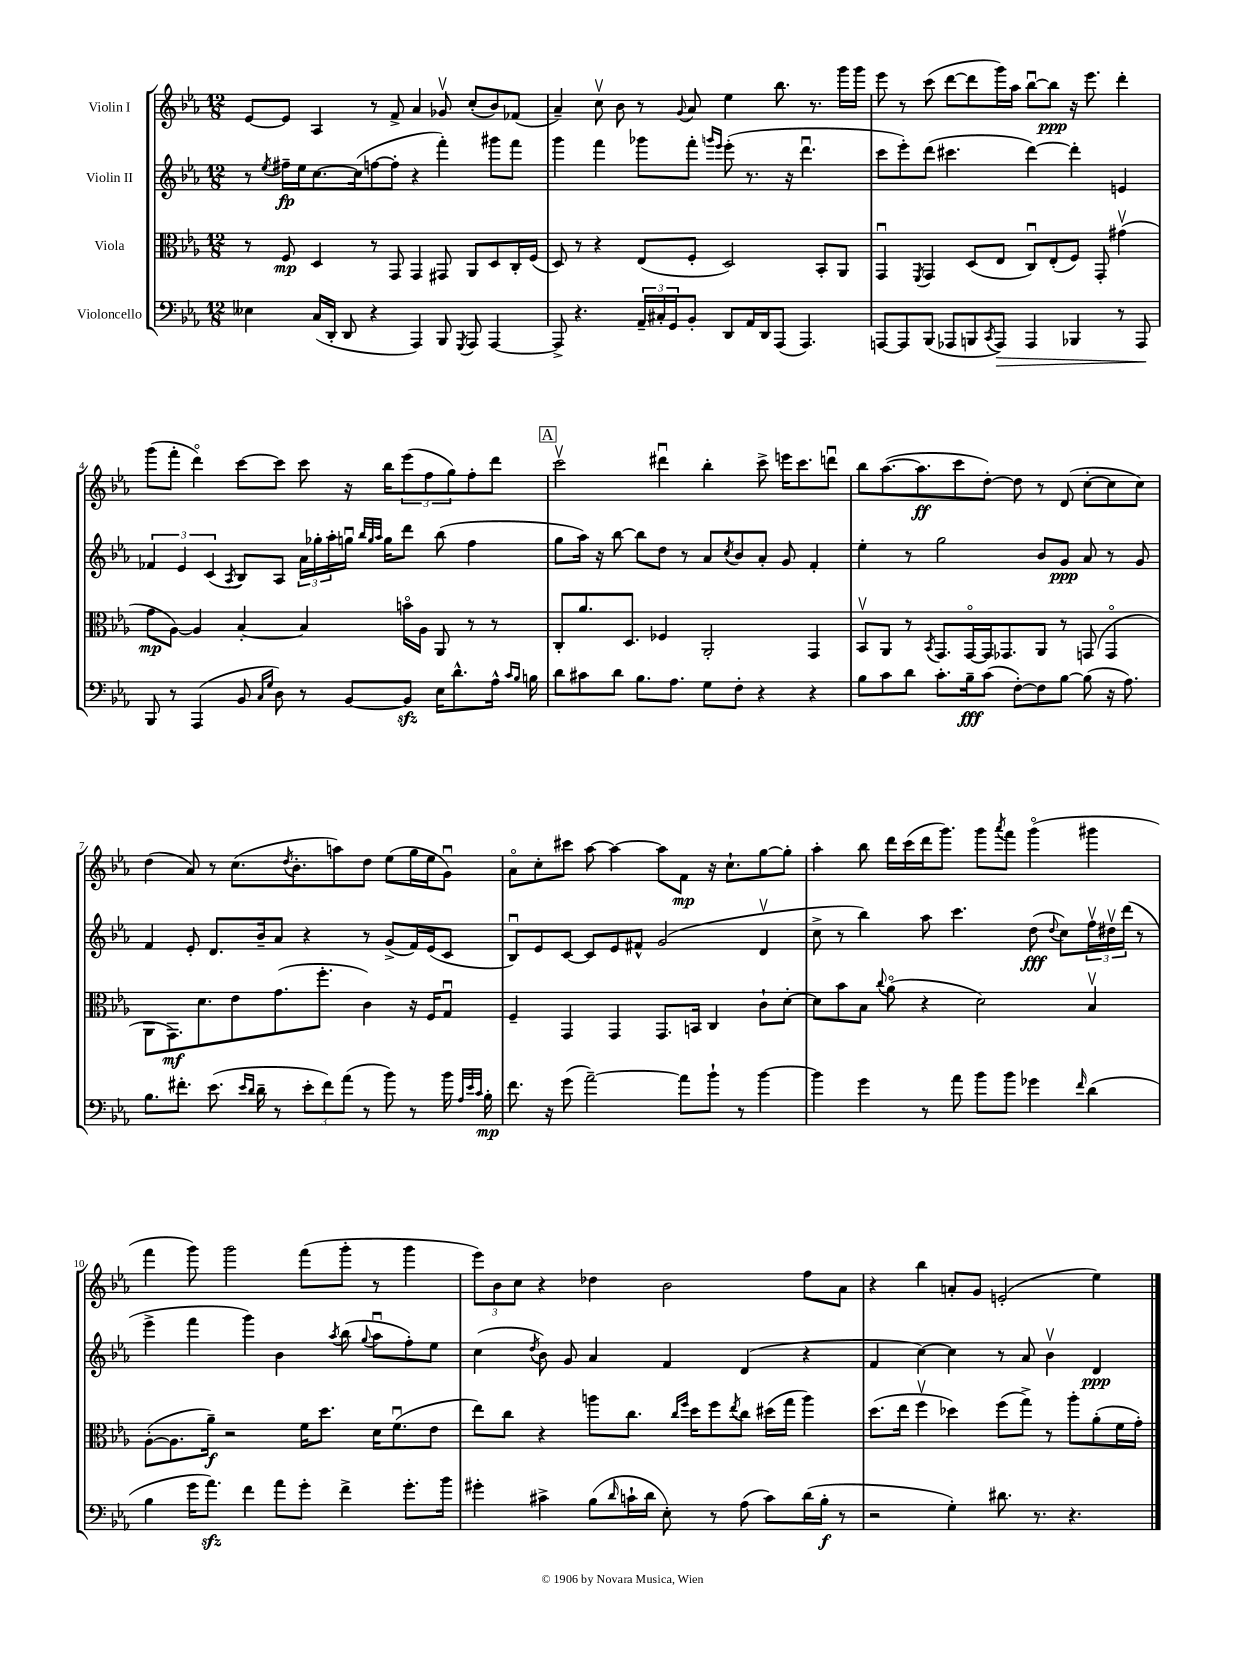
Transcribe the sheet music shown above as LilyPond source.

<<
\new StaffGroup <<
\new Staff = "s0" \with { instrumentName = "Violin I" } {
    \clef treble \key ees \major \numericTimeSignature \time 12/8
    ees'8~ ees'8 aes4 r8 f'8-> aes'4 ges'8\upbow c''8-.( bes'8) fes'8( |
    aes'4--) c''8\upbow bes'8 r8 \appoggiatura { g'8 } aes'8 ees''4 bes''8. r8. g'''16 g'''16 |
    ees'''8 r8 c'''8( d'''8~ d'''8 g'''16) aes''16 bes''8~\downbow bes''8\ppp r16 ees'''8. d'''4-. |
    g'''8( f'''8-. d'''4\flageolet) c'''8~ c'''8 c'''8 r16 bes''16 \tuplet 3/2 { ees'''8( f''8 g''8) } f''8-. d'''8 |
    \mark \markup { \box "A" } c'''2\upbow dis'''4\downbow bes''4-. c'''8-> e'''16 c'''8. d'''8\downbow |
    bes''8 aes''8.~( aes''8.\ff c'''8 d''8~-.) d''8 r8 d'8( c''8~-. c''8 c''8) |
    d''4( aes'8) r8 c''8.( \acciaccatura { d''8 } bes'8.-. a''8) d''8 ees''8( g''16 ees''16 g'8\downbow) |
    aes'8\flageolet c''8-. cis'''8 aes''8~ aes''4~ aes''8 f'8\mp r16 c''8.-! g''8~ g''8-. |
    aes''4-. bes''8 d'''16 c'''16( d'''16 g'''8.) g'''8 \acciaccatura { aes'''8 } f'''8 g'''4\flageolet( gis'''4 |
    f'''4 g'''8) g'''2 f'''8( g'''8-. r8 g'''4 |
    \tuplet 3/2 { ees'''8) bes'8 c''8 } r4 des''4 bes'2 f''8 aes'8 |
    r4 bes''4 a'8-. g'8 e'2-.( ees''4) \bar "|." |
}
\new Staff = "s1" \with { instrumentName = "Violin II" } {
    \clef treble \key ees \major \numericTimeSignature \time 12/8
    r8 \acciaccatura { ees''8 } fis''16--\fp ees''16 c''8.~ c''16( f''8~ f''8-. r4 f'''4-.) gis'''8 f'''8 |
    g'''4 f'''4 ges'''8 f'''8-. \grace { g'''16 ees'''16 } ees'''8-.( r8. r16 d'''4.\downbow |
    c'''8 ees'''8-.) d'''8( cis'''4. d'''4~) d'''4-. e'4 |
    \tuplet 3/2 { fes'4 ees'4 c'4( } \acciaccatura { aes8 } bes8) aes8 \tuplet 3/2 { aes'16 ges''16-. aes''16-. } g''16\downbow \grace { bes''32 g''32 aes''32 } g''16 d'''8 bes''8( f''4 |
    \mark \markup { \box "A" } g''8 aes''16) r16 bes''8~ bes''8 d''8 r8 aes'8 \acciaccatura { c''8 } bes'8 aes'8-. g'8 f'4-. |
    ees''4-. r8 g''2 bes'8 g'8\ppp aes'8 r8 g'8 |
    f'4 ees'8-. d'8. bes'16-- aes'8 r4 r8 g'8->( f'16) ees'16( c'8 |
    bes8\downbow) ees'8 c'8~ c'8 ees'8 fis'8-^ g'2( d'4\upbow |
    c''8-> r8 bes''4) aes''8 c'''4. d''8\fff( \appoggiatura { d''8 } c''8) \tuplet 3/2 { f''16\upbow dis''16\upbow d'''16( } r8 |
    ees'''4-> f'''4 g'''4) bes'4 \acciaccatura { aes''8 } bes''8( \appoggiatura { g''8 } aes''8\downbow f''8-.) ees''8 |
    c''4( \acciaccatura { d''8 } bes'8) g'8 aes'4 f'4 d'4( r4 |
    f'4 c''4~) c''4 r8 aes'8 bes'4\upbow d'4\ppp \bar "|." |
}
\new Staff = "s2" \with { instrumentName = "Viola" } {
    \clef alto \key ees \major \numericTimeSignature \time 12/8
    r8 f8\mp d4 r8 g,8 g,4 gis,8 aes,8 d8 c16-. f16( |
    d8) r8 r4 ees8( f8-. d2) bes,8-. aes,8 |
    g,4\downbow \acciaccatura { f,8 } g,4 d8( ees8 c8\downbow) ees8-.( f8) g,8-. gis'4\upbow( |
    g'8\mp aes8~) aes4 bes4~-. bes4 b'16\flageolet aes16 aes,8 r8 r8 |
    \mark \markup { \box "A" } c8-. aes'8. d8. fes4 aes,2-. g,4 |
    bes,8\upbow aes,8 r8 \acciaccatura { bes,8 } g,8. g,16~\flageolet g,16 ges,8. aes,8 r8 g,8( g,4\flageolet |
    aes,8 g,8.\mf) d'8. ees'8 g'8.( f''8.-. c'4) r16 f16 g8\downbow |
    f4-- g,4 g,4 g,8. b,16 c4 c'8-! d'8~-. |
    d'8 bes'8 bes8 \appoggiatura { c''8 } aes'8\flageolet( r4 d'2) bes4\upbow |
    aes8~-.( aes8. aes'16--\f) r2 f'16 d''8. d'16 f'8.\downbow( ees'8 |
    ees''8) c''8 r4 a''8 c''8. \grace { c''16 f''16 } d''16 f''8 \acciaccatura { ees''8 } c''8 dis''16( g''16 a''4) |
    d''8.( ees''16 f''4\upbow des''4) f''8( g''8->) r8 aes''8-. aes'8-.( f'16 g'16-.) \bar "|." |
}
\new Staff = "s3" \with { instrumentName = "Violoncello" } {
    \clef bass \key ees \major \numericTimeSignature \time 12/8
    eeses4 c16( d,16-. d,8 r4 aes,,4) bes,,8 \acciaccatura { g,,8 } aes,,8 aes,,4~ |
    aes,,8-> r4. \tuplet 3/2 { aes,16-- cis16-. g,16 } bes,8-. d,8 aes,16 d,16 aes,,8( aes,,4.) |
    a,,8~ a,,8 bes,,8( aes,,8 b,,8 \acciaccatura { c,8 } aes,,8\>) aes,,4 bes,,4 r8 aes,,8\! |
    bes,,8 r8 aes,,4( bes,8 \grace { c16 g16 } d8) r8 bes,8~ bes,8\sfz ees16 d'8.-^ aes16-^ \grace { c'16 bes16 } b16 |
    \mark \markup { \box "A" } d'8 cis'8 d'8 bes8. aes8. g8 f8-. r4 r4 |
    bes8 c'8 d'8 c'8.-. bes16--\fff c'8( f8~-.) f8 bes8~ bes8( r16 aes8.) |
    bes8. fis'8.-. ees'8.( \grace { ees'16 d'16 } d'16-- r8 \tuplet 3/2 { ees'8-. fis'8) aes'8( } r8 bes'8) r8 bes'16 \grace { aes32 ees'32 c'32 } bes16-.\mp |
    f'8. r16 g'8( aes'2~--) aes'8 bes'8-! r8 bes'4~ |
    bes'4 g'4 r8 aes'8 bes'8 bes'8 ges'4 \grace { f'16 } d'4( |
    bes4 g'16 aes'8.\sfz) f'4 aes'8 g'8-. f'4-> g'8.-. bes'16 |
    gis'4-. cis'4-> bes8( \grace { d'16 } c'16-! d'16 ees8-.) r8 aes8( c'8) d'16( bes16-.\f r8 |
    r2 g4-.) dis'8. r8. r4. \bar "|." |
}
>>
>>
